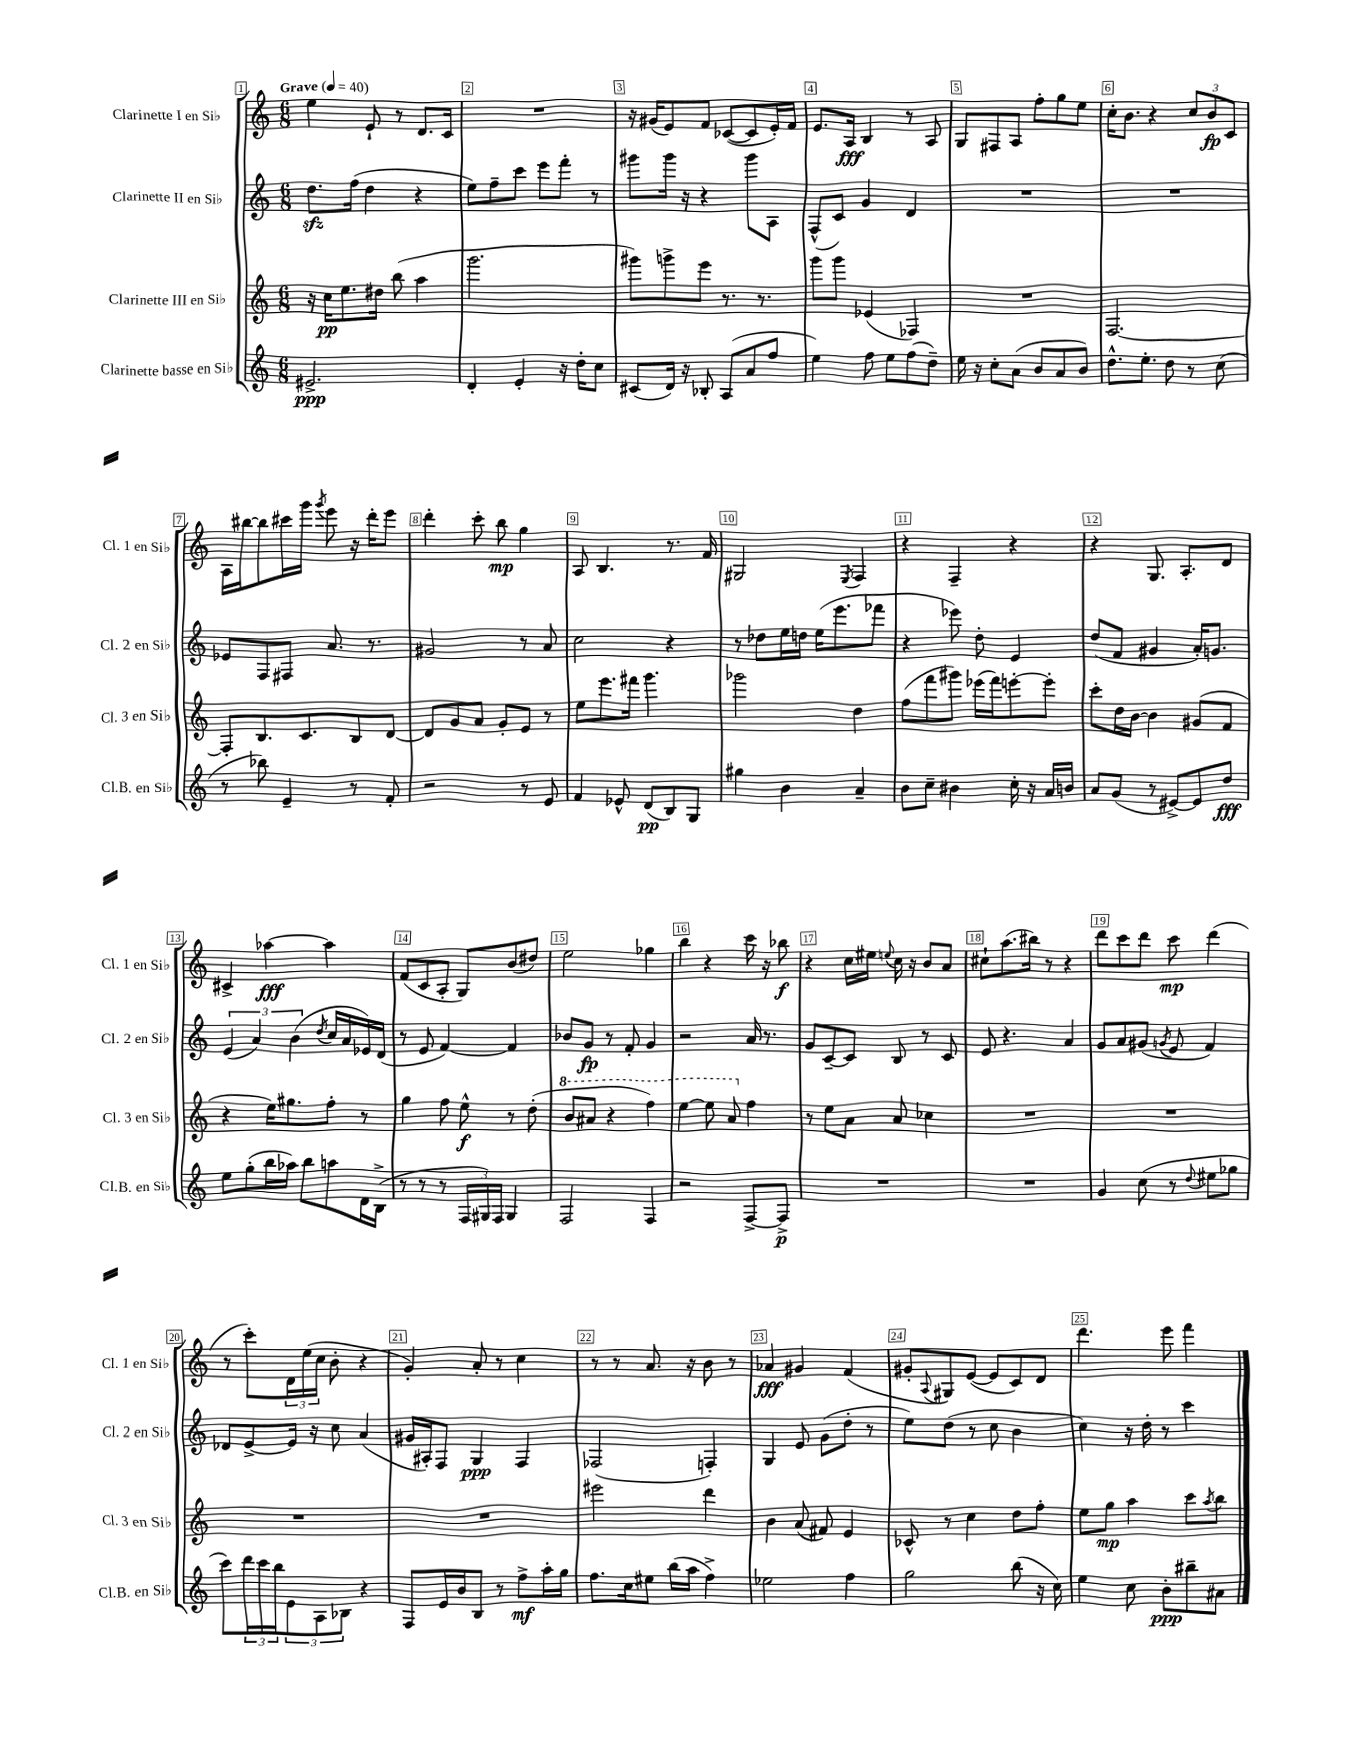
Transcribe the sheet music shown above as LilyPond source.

<<
\new StaffGroup <<
\new Staff = "s0" \with { instrumentName = "Clarinette I en Sib" shortInstrumentName = "Cl. 1 en Sib" } {
    \clef treble \key c \major \numericTimeSignature \time 6/8 \tempo "Grave" 4 = 40
    e''4 e'8-! r8 d'8. c'16 |
    R2. |
    r16 gis'16( e'8) f'8 ces'8~( ces'8 e'16-.) f'16 |
    e'8. a16\fff b4 r8 a8 |
    g8 fis8 a8 f''8-. g''8 e''8 |
    c''16-. b'8. r4 \tuplet 3/2 { c''8 b'8\fp c'8 } |
    a16 bis''16~ bis''8 cis'''16 g'''16 \acciaccatura { g'''8 } e'''8 r16 d'''16-. e'''8 |
    d'''4-. c'''8-. b''8\mp g''4 |
    a8 b4. r8. f'16 |
    gis2 \acciaccatura { e8 } f4 |
    r4 f4-- r4 |
    r4 g8. a8.-. d'8 |
    cis'4-> aes''4~\fff aes''4 |
    f'8( c'8 a8-. g8) b'8( dis''8) |
    e''2 ges''4 |
    b''4 r4 c'''16 r16 bes''8\f |
    r4 c''16 eis''16 \appoggiatura { e''8 } c''16 r16 b'8 a'8 |
    cis''8-! a''8.( bis''16) r8 r4 |
    d'''8 c'''8 d'''8 c'''8\mp d'''4( |
    r8 c'''8-.) \tuplet 3/2 { d'16 e''16( c''16 } b'8-. r4 |
    g'4-.) a'8-. r8 c''4 |
    r8 r8 a'8. r16 b'8 r8 |
    aes'4\fff gis'4 f'4( |
    gis'8-. \appoggiatura { a8 } gis8) e'8~( e'8 c'8) d'8 |
    d'''4. e'''8 f'''4 \bar "|." |
}
\new Staff = "s1" \with { instrumentName = "Clarinette II en Sib" shortInstrumentName = "Cl. 2 en Sib" } {
    \clef treble \key c \major \numericTimeSignature \time 6/8
    d''8.\sfz f''16( d''4 r4 |
    e''8) f''8-- c'''8 e'''8 f'''8-. r8 |
    gis'''8 gis'''16 r16 r4 gis'''8 a8 |
    f8-^( c'8) g'4 d'4 |
    R2. |
    R2. |
    ees'8 f8 fis8 a'8. r8. |
    gis'2 r8 a'8 |
    c''2 r4 |
    r8 des''8 e''16 d''16 e''16( e'''8. fes'''8 |
    r4 ees'''8) d''8-. e'4 |
    d''8( f'8 gis'4 a'16-.) g'8. |
    \tuplet 3/2 { e'4( a'4) b'4( } \acciaccatura { d''8 } c''16 a'16 ees'16) d'16( |
    r8 e'8 f'4~) f'4 |
    bes'8 g'8\fp r8 f'8-. g'4 |
    r2 a'16 r8. |
    g'8 c'8~-- c'8 b8 r8 c'8 |
    e'8 r4. a'4 |
    g'8 a'8 gis'8( \acciaccatura { g'8 } e'8 f'4) |
    des'8 e'8~-> e'16 r16 c''8 a'4( |
    gis'16 ais16-.) f8 g4\ppp f4 |
    fes2( f4-.) |
    g4 e'8 g'8( d''8-. r8 |
    e''8) d''8( r8 c''8 b'4 |
    c''4) r16 d''16-. r8 c'''4 \bar "|." |
}
\new Staff = "s2" \with { instrumentName = "Clarinette III en Sib" shortInstrumentName = "Cl. 3 en Sib" } {
    \clef treble \key c \major \numericTimeSignature \time 6/8
    r16 c''16\pp e''8. dis''16 b''8( a''4 |
    g'''2. |
    gis'''8) g'''8-> e'''8 r8. r8. |
    g'''8 g'''8 ees'4( fes4) |
    R2. |
    f2.~ |
    f8-. b8. c'8. b8 d'8~ |
    d'8 g'8 a'8 g'8-. e'8 r8 |
    e''8 e'''8. fis'''16 g'''4. |
    ges'''2 d''4 |
    f''8( f'''8 gis'''8) ees'''16( f'''16) e'''8~-. e'''8-. |
    c'''8-. d''16 b'16~ b'4 gis'8( f'8 |
    r4 e''16) gis''8. f''8-. r8 |
    g''4 f''8 e''8-^\f r8 d''8-.( |
    \ottava #1 b''8 ais''8 r4 f'''4) |
    e'''4~ e'''8 a''8 \ottava #0 f''4 |
    r8 e''8 a'8 a'8 ces''4 |
    R2. |
    R2. |
    R2. |
    R2. |
    eis'''2 d'''4 |
    b'4 a'8( fis'8) e'4 |
    ces'8-^ r8 c''4 d''8 f''8-. |
    e''8 g''8\mp a''4 c'''8 \acciaccatura { a''8 } b''8 \bar "|." |
}
\new Staff = "s3" \with { instrumentName = "Clarinette basse en Sib" shortInstrumentName = "Cl.B. en Sib" } {
    \clef treble \key c \major \numericTimeSignature \time 6/8
    eis'2.->\ppp |
    d'4-. e'4-. r16 d''16-. c''8 |
    cis'8( d'16) r16 bes8-. a8( a'8 f''8 |
    e''4) f''8 e''8 f''8( d''8--) |
    e''16 r16 c''8-. a'8( b'8 a'8 b'8) |
    d''8.-^ e''8.-. d''8 r8 c''8( |
    r8 bes''8) e'4-- r8 f'8-. |
    r2 r8 e'8 |
    f'4 ees'8-^ d'8\pp( b8) g8 |
    gis''4 b'4 a'4-- |
    b'8 c''8-- bis'4 c''16-. r16 a'16 b'16 |
    a'8 g'8( r8 eis'8~->) eis'8 d''8\fff |
    e''8 g''8-.( b''16 aes''16) b''8 a''8 d'16 b16->( |
    r8 r8 r8 \tuplet 3/2 { f16 gis16) f16 } gis4 |
    f2 f4 |
    r2 f8~-> f8->\p |
    R2. |
    R2. |
    g'4 c''8( r8 \appoggiatura { d''8 } eis''8 ges''8 |
    c'''8) \tuplet 3/2 { d'''16 c'''16 b''16 } \tuplet 3/2 { e'8 a8 bes8 } r4 |
    f8 e'16 b'16 b8 r8 f''8->\mf a''16-. g''16 |
    f''8. c''16 eis''8 b''16( a''16 f''4->) |
    ees''2 f''4 |
    g''2 b''8( r16 c''16) |
    e''4 c''8 b'8-.\ppp bis''8-- ais'8 \bar "|." |
}
>>
>>
\layout { \context { \Score \override BarNumber.break-visibility = ##(#f #t #t) barNumberVisibility = #all-bar-numbers-visible \override BarNumber.stencil = #(make-stencil-boxer 0.1 0.3 ly:text-interface::print) } }
